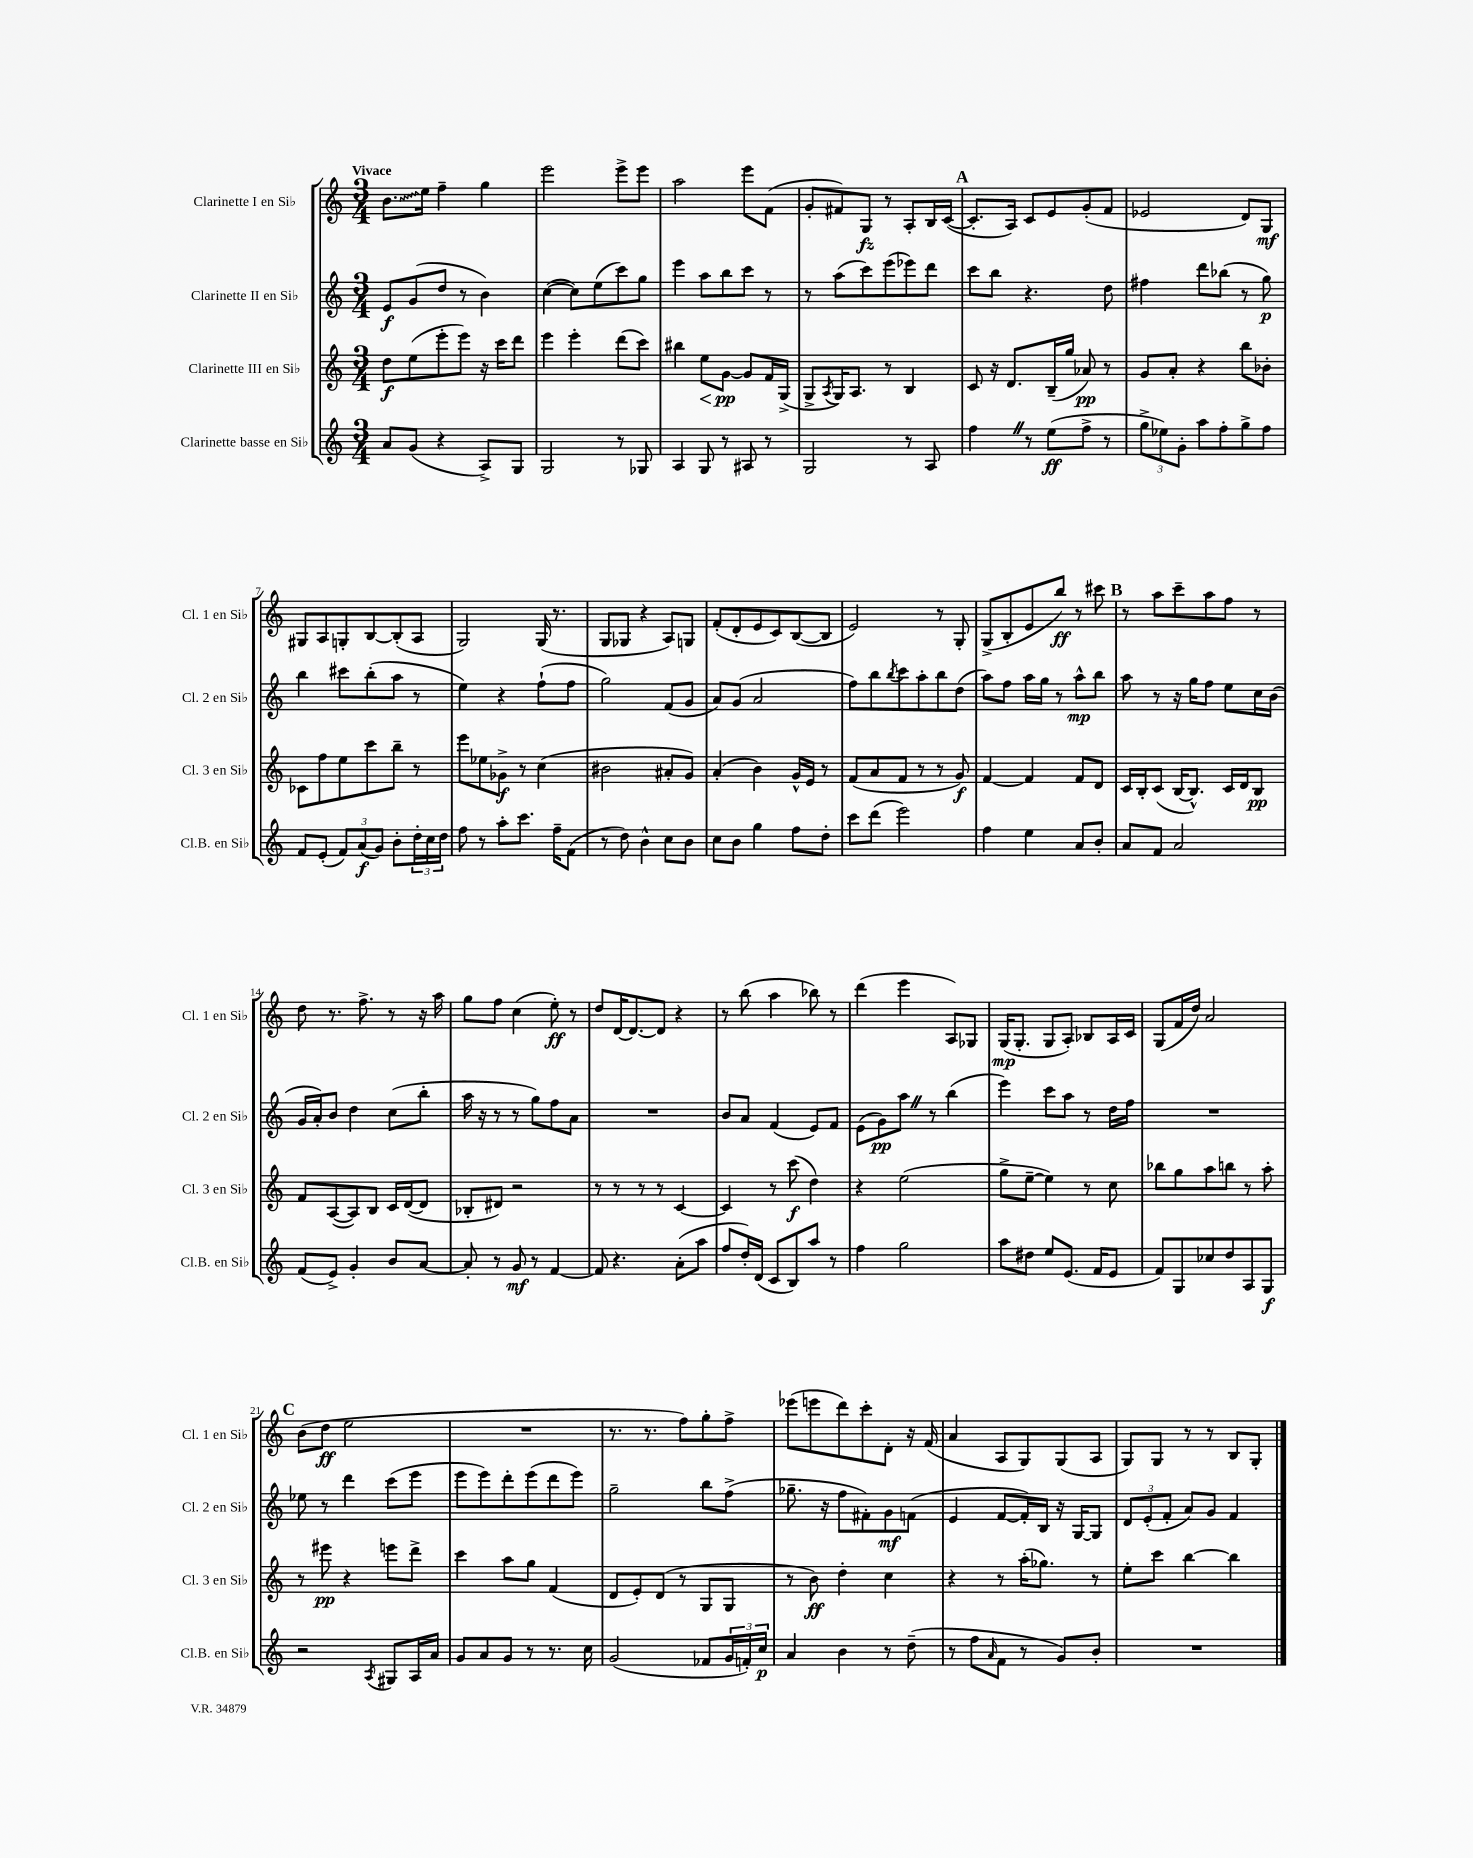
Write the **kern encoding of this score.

**kern	**kern	**kern	**kern
*staff4	*staff3	*staff2	*staff1
*clefG2	*clefG2	*clefG2	*clefG2
*k[]	*k[]	*k[]	*k[]
*M3/4	*M3/4	*M3/4	*M3/4
8a	8dd	8e	8.b
(8g	(8ee	(8g	.
.	.	.	16ee
4r	8eee'	8dd	4ff~
.	8eee)	8r	.
8A^)	16r	4b)	4gg
.	16ccc	.	.
8G	8ddd	.	.
=	=	=	=
2G	4eee	([4cc	2eee
.	4eee'	8cc])	.
.	.	(8ee	.
8r	(8ddd	8ccc)	8eee^
8G-	8ccc)	8gg	8eee
=	=	=	=
4A	4bb#	4eee	2aa
8G	8ee	8aa	.
8r	[8g	8bb	.
8A#	8g]	8ccc	8eee
8r	16f	8r	(8f
.	(16G^	.	.
=	=	=	=
2G	8G^	8r	8g'
.	8qA	.	.
.	16G)	(8aa	8f#)
.	8.A	.	.
.	.	8ccc)	8G
.	8r	(8eee	8r
8r	4B	8eee-)	8A'
8A	.	8ddd	16B
.	.	.	([16c
=	=	=	=
4ff	8c	8ccc	8.c']
.	16r	8bb	.
.	8.d	.	16A)
8r	.	4.r	8c
(8ee	(16B~	.	8e
.	16gg	.	.
8ff^	8a-)	.	(8g'
8r	8r	8dd	8f
=	=	=	=
12gg^	8g	4ff#	2e-
12ee-)	.	.	.
.	8a'	.	.
12g'	.	.	.
8aa	4r	8ddd	.
8ff'	.	(8bb-	.
8gg^	8bb	8r	8d)
8ff	8b-'	8gg)	8G
=	=	=	=
8f	8c-	4bb	8G#
(8e'	8ff	.	8A
12f)	8ee	8ccc#	8G'
(12a	.	.	.
.	8ccc	(8bb'	[8B
12g)	.	.	.
8b'	8bb~	8aa	(8B']
24dd'	8r	8r	8A
24cc	.	.	.
24dd	.	.	.
=	=	=	=
8ff	8eee	4ee)	2G)
8r	8ee-	.	.
8aa'	8g-^	4r	.
8.ccc	8r	.	.
.	(4cc	(8ff`	(16G
16ff~	.	.	8.r
(8f	.	8ff	.
=	=	=	=
8r	2b#	2gg)	8G
8dd)	.	.	8G-
4b^^	.	.	4r
8cc	8a#'	(8f	8A)
8b	8g)	8g	8G
=	=	=	=
8cc	(4a'	8a)	(8f'
8b	.	(8g	8d'
4gg	4b)	2a	8e
.	.	.	8c)
8ff	16g^^	.	([8B
.	16e	.	.
8dd'	8r	.	8B]
=	=	=	=
8ccc	(8f	8ff)	2e)
(8ddd	8a	8bb	.
.	.	8qbb	.
2eee)	8f	8ccc	.
.	8r	8aa'	.
.	8r	8bb	8r
.	8g)	(8dd	8G'
=	=	=	=
4ff	[4f	8aa)	(8G^
.	.	8ff	8B'
4ee	4f]	16aa	8e
.	.	16gg	.
.	.	8r	8bb)
8a	8f	8aa^^	8r
8b'	8d	8bb	8ccc#
=	=	=	=
8a	16c	8aa	8r
.	16B'	.	.
8f	(8c	8r	8aa
2a	[16B	16r	8ccc~
.	8.B^^])	16gg	.
.	.	8ff	8aa
.	16c	8ee	8ff
.	16d	.	.
.	8B	16cc	8r
.	.	(16b	.
=	=	=	=
(8f	8f	16g	8dd
.	.	16a')	.
8e^)	([8A	8b	8.r
4g'	8A])	4dd	.
.	.	.	8.ff^
.	8B	.	.
8b	16c	(8cc	8r
.	([16d	.	.
[8a	8d]	8bb'	16r
.	.	.	16aa
=	=	=	=
8a']	8B-'	16aa	8gg
.	.	16r	.
8r	8d#)	8r	8ff
8g	2r	8r	(4cc
8r	.	8gg)	.
[4f	.	8ff	8ee')
.	.	8a	8r
=	=	=	=
8f]	8r	2.r	8dd
4.r	8r	.	[16d
.	.	.	8.d_
.	8r	.	.
.	8r	.	8d]
(8a'	[4c	.	4r
8aa	.	.	.
=	=	=	=
8ff	4c]	8b	8r
16dd')	.	8a	(8bb
(16d	.	.	.
8c	8r	(4f	4aa
8B)	(8ccc	.	.
8aa	4dd)	8e)	8bb-)
8r	.	8f	8r
=	=	=	=
4ff	4r	(8e	(4ddd
.	.	8g)	.
2gg	(2ee	8aa	4eee
.	.	8r	.
.	.	(4bb	8A)
.	.	.	8G-
=	=	=	=
8aa	8gg^	4eee)	(16G
.	.	.	8.G'
8dd#	[8ee~	.	.
8ee	4ee])	8ccc	8G
(8.e	.	8aa	8A')
.	8r	8r	8B-
16f	.	.	.
8e	8cc	16dd	16A
.	.	16ff	16c
=	=	=	=
8f)	8bb-	2.r	(8G
8G	8gg	.	16f
.	.	.	16dd)
8cc-	8aa	.	2a
8dd	8bb	.	.
8A	8r	.	.
8G	8aa'	.	.
=	=	=	=
2r	8r	8ee-	(8b
.	8eee#	8r	8dd
.	4r	4ddd	2ee
8qA	.	.	.
8G#	8eee	(8ccc	.
16A	8ddd^	8eee	.
16a	.	.	.
=	=	=	=
8g	4ccc	8eee	2.r
8a	.	8eee)	.
8g	8aa	8ddd'	.
8r	8gg	(8eee	.
8.r	(4f	8ddd	.
.	.	8eee)	.
16cc	.	.	.
=	=	=	=
(2g	8d	2gg~	8.r
.	8e')	.	.
.	.	.	8.r
.	(8d	.	.
.	8r	.	8ff)
8f-	8G	8bb	8gg'
24g	8G	(8ff^	8ff^
24f')	.	.	.
24cc	.	.	.
=	=	=	=
4a	8r	8.gg-~	(8eee-
.	8b)	.	8eee
.	.	16r	.
4b	4dd'	8ff	8ddd)
.	.	8f#')	8ccc'
8r	4cc	8g	8d'
(8dd~	.	(8f	16r
.	.	.	(16f
=	=	=	=
8r	4r	4e	4a
8ff	.	.	.
16qqa	.	.	.
8f	8r	[8f	8A
8r	(16aa'	16f'])	8G)
.	8.gg-)	16B	.
8g)	.	16r	(8G
.	.	[16G	.
8b'	8r	8G]	8A
=	=	=	=
2.r	8ee'	12d	8G)
.	.	(12e'	.
.	8ccc	.	8G
.	.	12f'	.
.	[4bb	8a)	8r
.	.	8g	8r
.	4bb]	4f	8B
.	.	.	8G'
==	==	==	==
*-	*-	*-	*-
